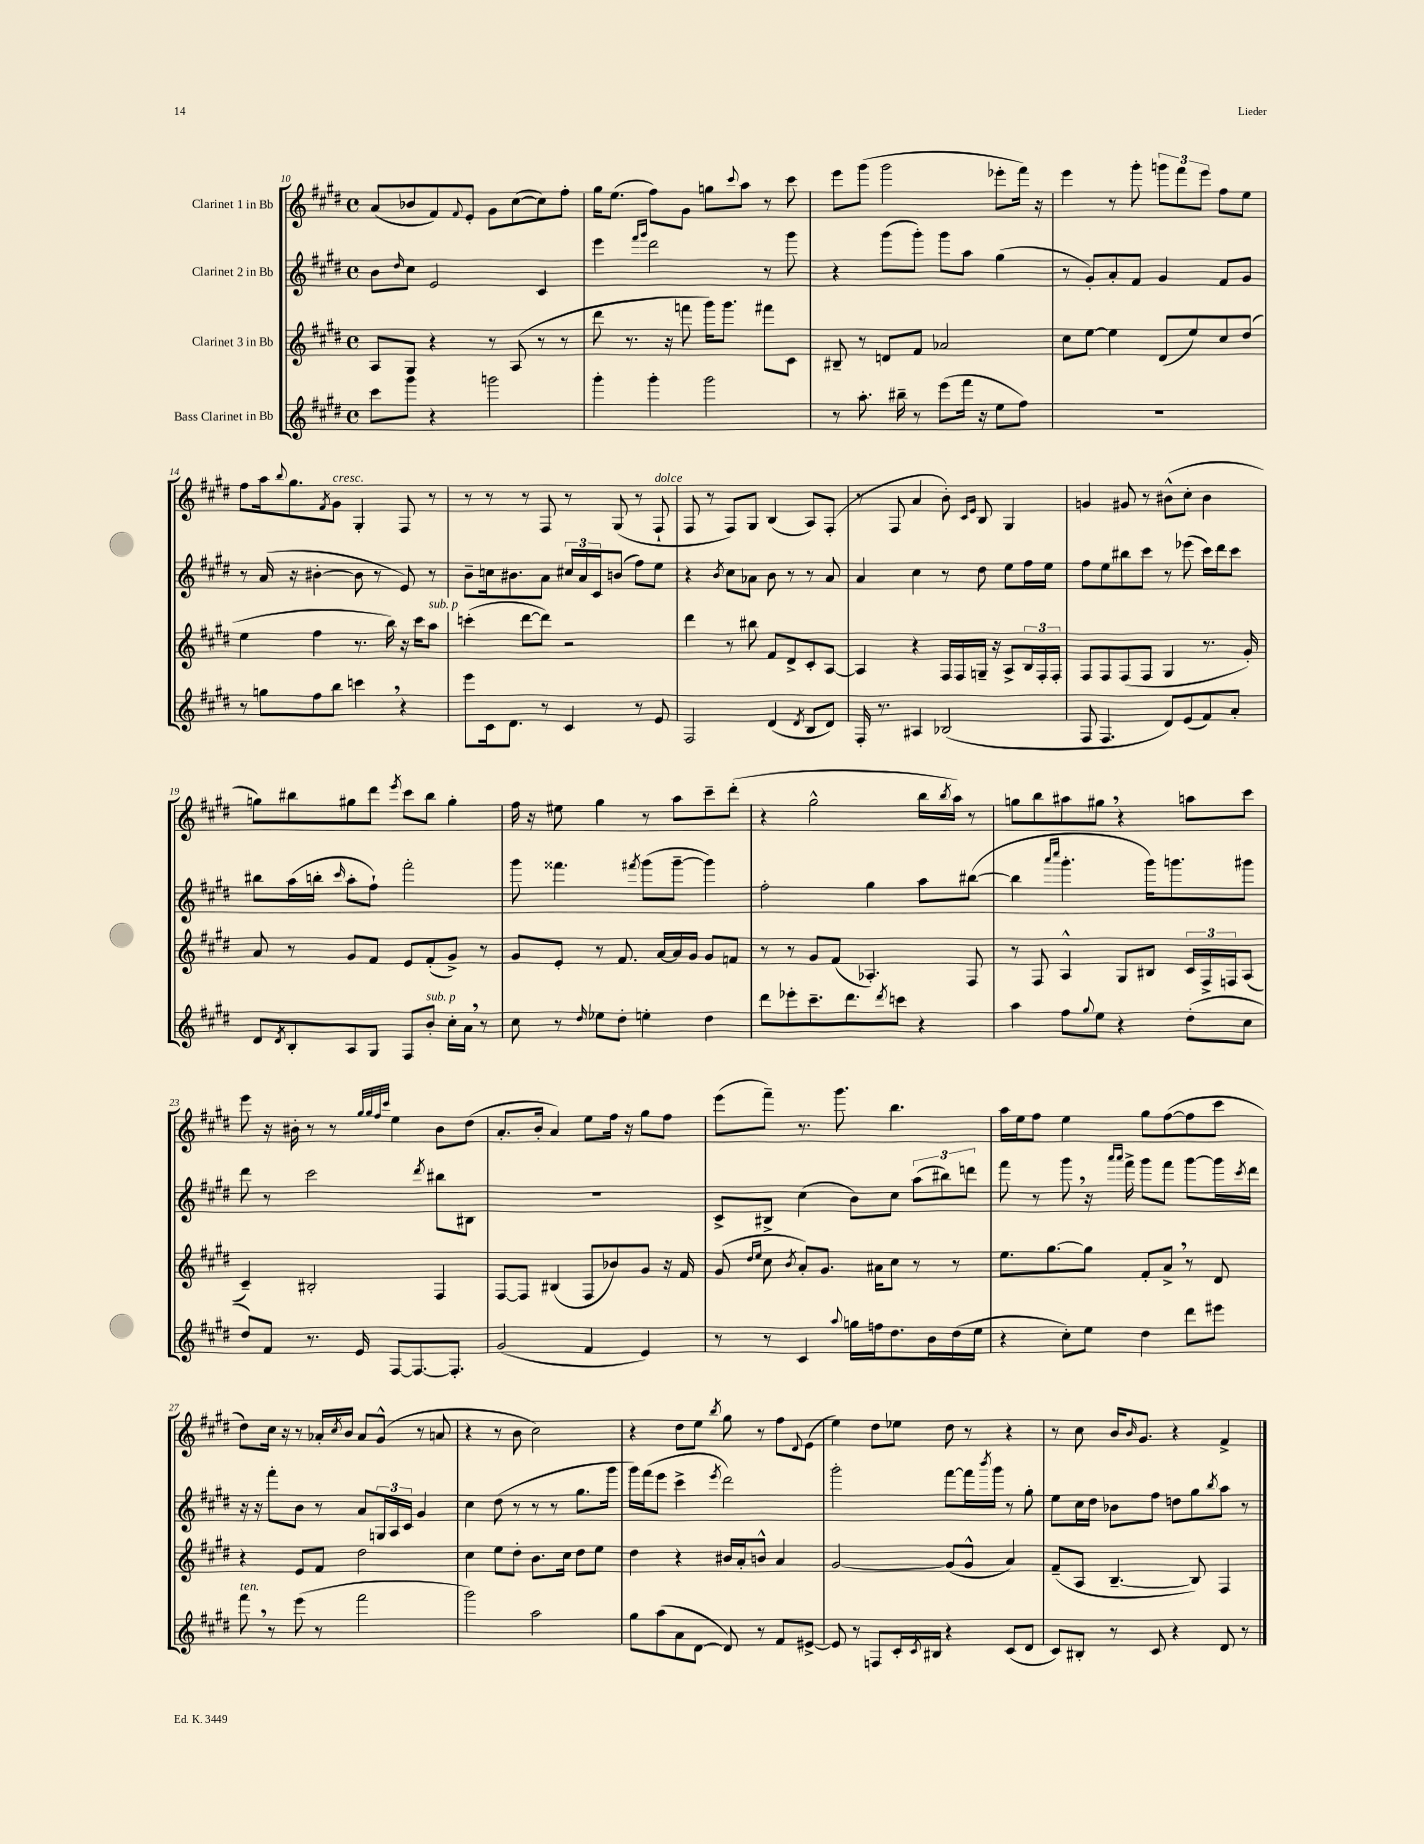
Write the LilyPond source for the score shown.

<<
\new StaffGroup <<
\new Staff = "s0" \with { instrumentName = "Clarinet 1 in Bb" } {
    \clef treble \key e \major \defaultTimeSignature \time 4/4
    a'8( bes'8 fis'8) \appoggiatura { fis'8 } e'8-. gis'8 cis''8~( cis''8) fis''8-. |
    gis''16 e''8.( fis''8) gis'8 g''8 \appoggiatura { cis'''8 } a''8 r8 cis'''8 |
    e'''8 gis'''8( gis'''2 ees'''8-. fis'''16) r16 |
    e'''4 r8 gis'''8-. \tuplet 3/2 { g'''8 fis'''8 e'''8 } fis''8 e''8 |
    fis''8 a''16 \appoggiatura { b''8 } gis''8. \acciaccatura { fis'8 } gis'8^\markup { \italic "cresc." } gis4-. fis8 r8 |
    r8 r8 r8 fis8 r8 gis8( r8 fis8-!^\markup { \italic "dolce" } |
    fis8 r8 fis8) gis8 b4( a8) fis8-.( |
    r8 fis8 a'4 b'8-.) \grace { cis'16 e'16 } b8 gis4 |
    g'4 gis'8 r8 bis'8-^( cis''8-. bis'4 |
    g''8) bis''8 gis''8 dis'''8 \acciaccatura { e'''8 } cis'''8 bis''8 gis''4-. |
    fis''16 r16 eis''8 gis''4 r8 a''8 cis'''8-- dis'''8-.( |
    r4 gis''2-^ b''16 \acciaccatura { b''8 } a''16) r8 |
    g''8 b''8 ais''8 gis''8 \breathe r4 a''8 cis'''8 |
    e'''8 r16 bis'16-. r8 r8 \grace { gis''32 gis''32 fis''32 cis'''32 } e''4 bis'8 dis''8( |
    a'8.-. b'16-. a'4) e''8 fis''16 r16 gis''8 fis''8 |
    e'''8( fis'''8--) r8. gis'''8. b''4. |
    a''16 e''16 fis''8 e''4 gis''8 fis''8~( fis''8 cis'''8 |
    dis''8) cis''16 r16 r8 aes'16-. \acciaccatura { cis''8 } b'16 aes'8 gis'8-^( r8 a'8 |
    r4 r8 b'8 cis''2) |
    r4 dis''8 e''8 \acciaccatura { b''8 } gis''8 r8 fis''8 \appoggiatura { dis'8 } e'8( |
    e''4) dis''8 ees''8 dis''8 r8 r4 |
    r8 cis''8 b'16 \grace { b'16 } gis'8. r4 fis'4-> \bar "|." |
}
\new Staff = "s1" \with { instrumentName = "Clarinet 2 in Bb" } {
    \clef treble \key e \major \defaultTimeSignature \time 4/4
    b'8 \grace { dis''16 } cis''8 e'2 cis'4 |
    e'''4 \grace { fis'''16 gis'''16 } dis'''2 r8 gis'''8 |
    r4 gis'''8( gis'''8-.) gis'''8 a''8 gis''4( |
    r8 gis'8-.) a'8-. fis'8 gis'4 fis'8 gis'8 |
    r8 a'16( r16 bis'4~-. bis'8 r8 e'8) r8 |
    b'8-- c''16 bis'8. a'8 \tuplet 3/2 { cis''16 a'16 cis'16 } b'8( fis''8) e''8 |
    r4 \acciaccatura { b'8 } cis''8 aes'8 b'8 r8 r8 aes'8 |
    a'4 cis''4 r8 dis''8 e''8 fis''16 e''16 |
    fis''8 e''8 bis''8 cis'''8 r8 ees'''8( cis'''16) dis'''16 cis'''8 |
    bis''8 a''16( b''16-. \grace { cis'''16 } a''8-. fis''8-!) fis'''2-. |
    gis'''8 fisis'''4. \acciaccatura { fis'''8 } gis'''8( gis'''8~-- gis'''4) |
    fis''2-. gis''4 a''8 bis''8~( |
    bis''4 \grace { a'''16 cis''''16 } gis'''4.-. gis'''16) g'''8. gis'''8 |
    dis'''8 r8 cis'''2 \acciaccatura { dis'''8 } bis''8 bis8 |
    R1 |
    cis'8-> bis8-> cis''4( b'8) cis''8 \tuplet 3/2 { a''8( bis''8) d'''8 } |
    fis'''8 r8 gis'''8 \breathe r16 \grace { a'''16 a'''16 } fis'''16-> gis'''8 fis'''8 gis'''8~ gis'''16 \acciaccatura { cis'''8 } dis'''16 |
    r16 r16 fis'''8-. b'8 r8 a'8 \tuplet 3/2 { g16 a16 cis'16 } gis'4 |
    cis''4 dis''8( r8 r8 r8 gis''8. gis'''16 |
    gis'''16) fis'''16( e'''8 cis'''4-> \acciaccatura { e'''8 } dis'''2) |
    gis'''2-. fis'''8~ fis'''16 \acciaccatura { b'''8 } gis'''16 r8 gis''8-. |
    e''8 cis''16 dis''16 bes'8 fis''8 d''8 gis''8 \acciaccatura { b''8 } a''8 r8 \bar "|." |
}
\new Staff = "s2" \with { instrumentName = "Clarinet 3 in Bb" } {
    \clef treble \key e \major \defaultTimeSignature \time 4/4
    a8 gis8 r4 r8 a8( r8 r8 |
    dis'''8 r8. r16 f'''8 gis'''16) gis'''8. fis'''8 cis'8 |
    bis8-- r8 d'8 fis'8 aes'2 |
    cis''8 e''8~ e''4 dis'8( e''8) cis''8 dis''8( |
    e''4 fis''4 r8. b''16) r16 cis'''16 a''8^\markup { \italic "sub. p" } |
    c'''4-.( dis'''8~ dis'''8) r2 |
    dis'''4 r8 bis''8 fis'8 dis'8-> cis'8-. a8~ |
    a4 r4 fis16 fis16 g16-- r16 a8-> \tuplet 3/2 { b16 fis16-. fis16-. } |
    fis8 fis8 fis8( fis8 gis4 r8. gis'16-.) |
    a'8 r8 gis'8 fis'8 e'8 fis'8-.( gis'8->) r8 |
    gis'8 e'8-. r8 fis'8. a'16~ a'16 gis'16 gis'8 f'8 |
    r8 r8 gis'8 fis'8( aes4.-.) fis8 |
    r8 fis8 a4-^ gis8 bis8 \tuplet 3/2 { cis'16 fis16-> f16 } a8( |
    cis'4--) bis2-. fis4 |
    fis8~ fis8 bis4( fis8 bes'8) gis'8 r16 fis'16 |
    gis'8( \grace { dis''16 e''16 } cis''8 \acciaccatura { b'8 } a'8-.) gis'8. ais'16 cis''8 r8 r8 |
    e''8. gis''8.~ gis''8 fis'8-. a'8-> \breathe r8 dis'8 |
    r4 e'8 fis'8 dis''2 |
    cis''4 e''8 dis''8-. b'8. cis''16 dis''8 e''8 |
    dis''4 r4 bis'16 a'16-. b'8-^ a'4 |
    gis'2~ gis'8( gis'8-^ a'4) |
    fis'8--( a8 b4.~-- b8) fis4 \bar "|." |
}
\new Staff = "s3" \with { instrumentName = "Bass Clarinet in Bb" } {
    \clef treble \key e \major \defaultTimeSignature \time 4/4
    cis'''8 gis'''8 r4 g'''2 |
    gis'''4-. gis'''4-. gis'''2 |
    r8 a''8.-. bis''16-- r8 e'''8( fis'''16 r16 e''8 fis''8) |
    R1 |
    r8 g''8 fis''8 b''8 c'''4 \breathe r4 |
    e'''8 cis'16 dis'8. r8 cis'4 r8 e'8 |
    fis2 dis'4( \acciaccatura { dis'8 } b8 dis'8) |
    fis16-. r8. ais4 bes2( |
    fis8 fis4. dis'8) e'8( fis'8) a'8-. |
    dis'8 \acciaccatura { dis'8 } b8-. a8 gis8 fis8 b'8-.^\markup { \italic "sub. p" } cis''16-. a'16 \breathe r8 |
    cis''8 r8 \grace { dis''16 } ees''8 dis''8-. e''4-. dis''4 |
    dis'''8 ees'''8-. cis'''8.-- dis'''8. \acciaccatura { dis'''8 } c'''8 r4 |
    a''4 fis''8 \appoggiatura { gis''8 } e''8 r4 dis''8-.( cis''8 |
    dis''8) fis'8 r8. e'16 fis8~ fis8.~ fis8.-. |
    gis'2( fis'4 e'4) |
    r8 r8 cis'4 \appoggiatura { a''8 } g''16 f''16 dis''8. b'16 dis''16( e''16 |
    r4 cis''8-.) e''8 dis''4 dis'''8 eis'''8 |
    fis'''8^\markup { \italic "ten." } \breathe r8 e'''8( r8 fis'''2 |
    gis'''2) a''2 |
    gis''8 a''8( a'8 dis'8~ dis'8) r8 fis'8 eis'8~-> |
    eis'8 r8 f8 cis'16-. \acciaccatura { cis'8 } bis16 r4 cis'8( dis'8 |
    cis'8) bis8-. r8 cis'8 r4 dis'8 r8 \bar "|." |
}
>>
>>
\layout { \context { \Score currentBarNumber = #10 } }
